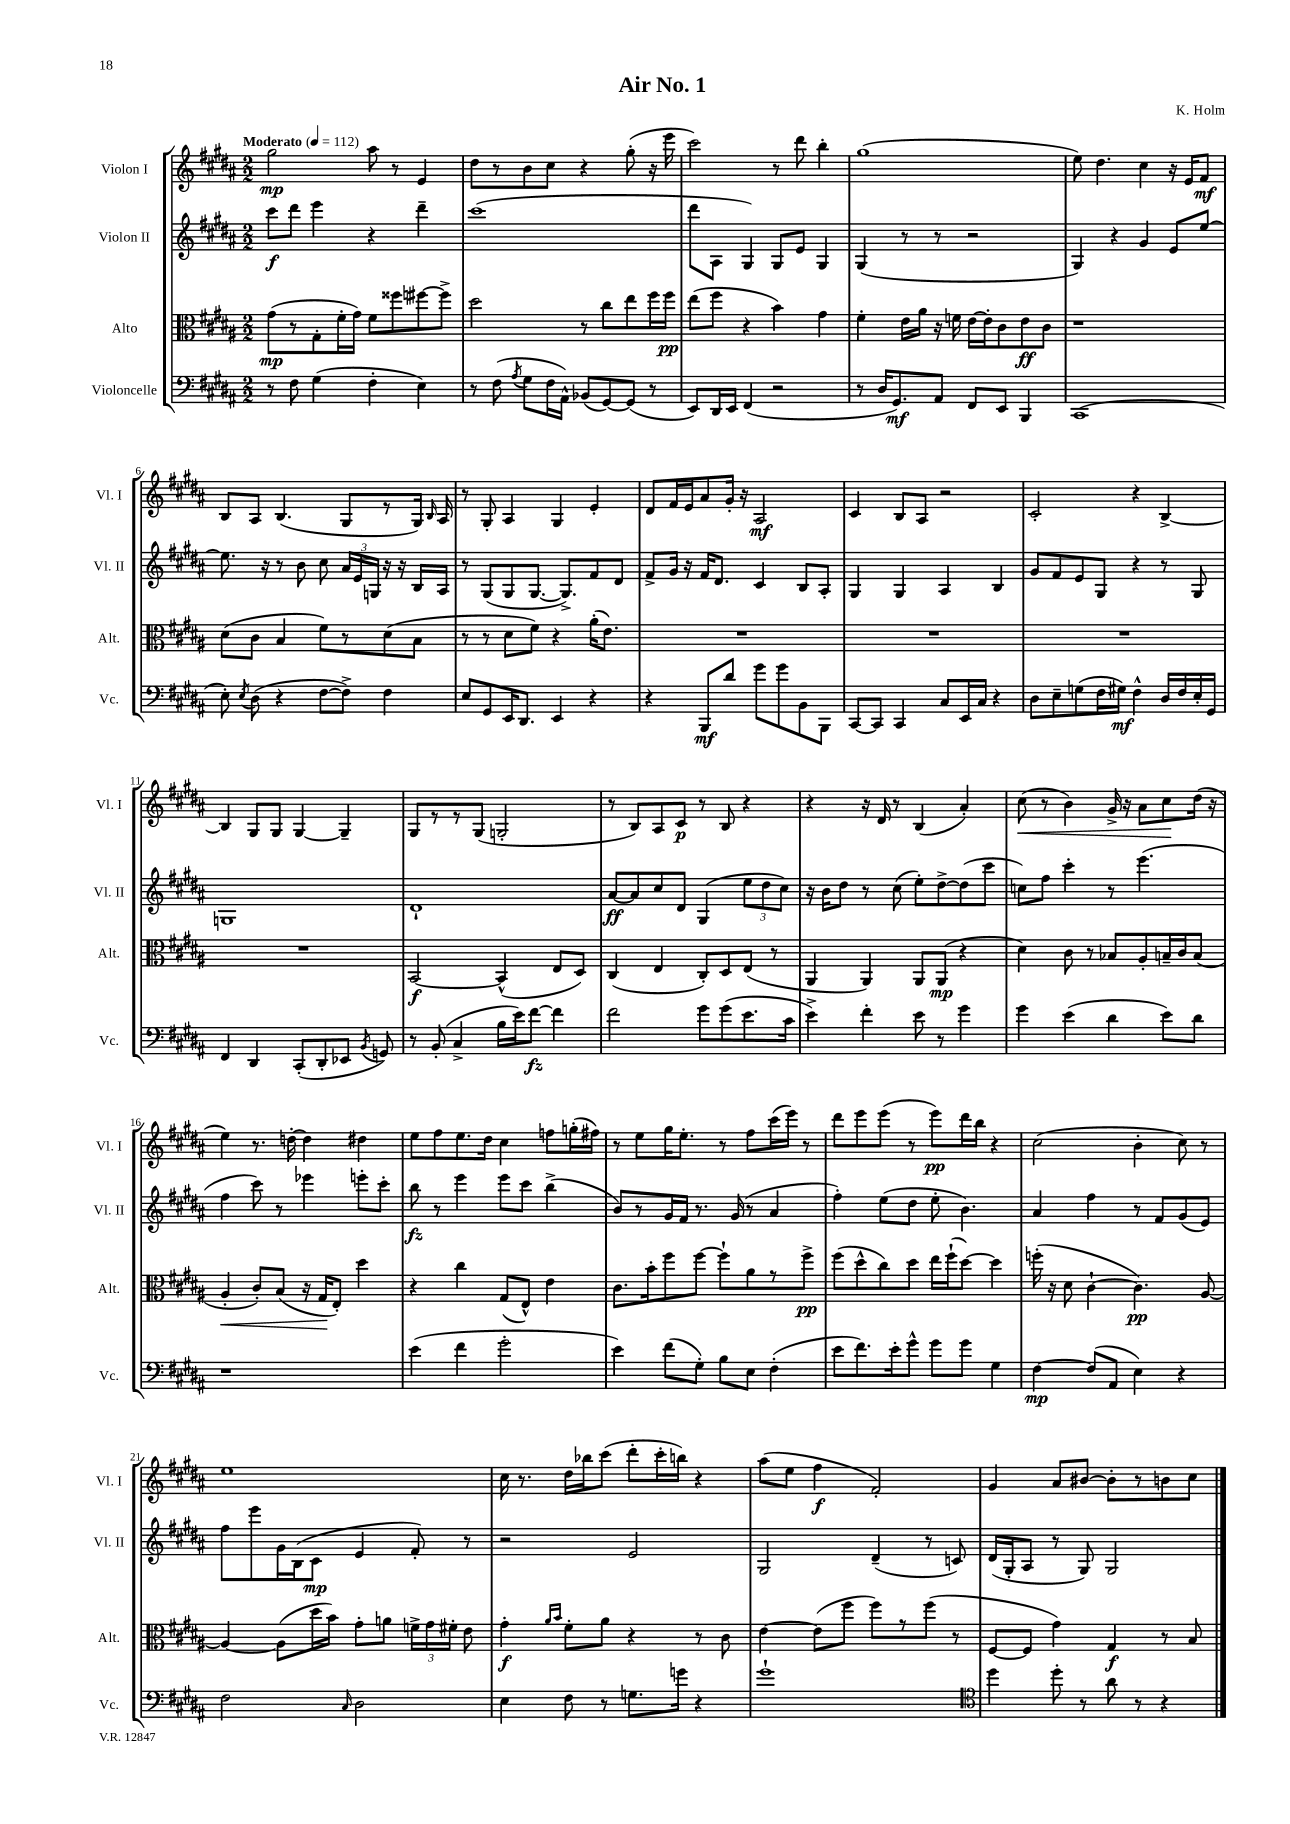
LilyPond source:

\header { title = "Air No. 1" composer = "K. Holm" }
<<
\new StaffGroup <<
\new Staff = "s0" \with { instrumentName = "Violon I" shortInstrumentName = "Vl. I" } {
    \clef treble \key b \major \numericTimeSignature \time 2/2 \tempo "Moderato" 4 = 112
    \autoBeamOff gis''2\mp ais''8 r8 e'4 |
    dis''8[ r8 b'8 cis''8] r4 gis''8-.( r16 e'''16 |
    cis'''2) r8 dis'''8 b''4-. |
    gis''1( |
    e''8) dis''4. cis''4 r16 e'16[ fis'8]\mf |
    b8[ ais8] b4.( gis8[ r8 gis16]) \grace { b16 } ais16 |
    r8 gis8-. ais4 gis4 e'4-. |
    dis'8[ fis'16 e'16 ais'8 gis'16]-. r16 ais2\mf |
    cis'4 b8[ ais8] r2 |
    cis'2-. r4 b4~-> |
    b4 gis8[ gis8] gis4~ gis4-- |
    gis8[ r8 r8 gis8]( g2-. |
    r8 b8[) ais8 cis'8]\p r8 b8 r4 |
    r4 r16 dis'16 r8 b4( ais'4-.) |
    cis''8\<( r8 b'4) gis'16-> r16 ais'8[ cis''8\! dis''16]( r16 |
    e''4) r8. d''16~-. d''4 dis''4 |
    e''8[ fis''8 e''8. dis''16] cis''4 f''8[ g''16-.( fis''16]) |
    r8 e''8[ gis''16 e''8.]-. r8 fis''8[ cis'''16( e'''16]) r8 |
    dis'''8[ e'''8 e'''8]( r8 e'''8[\pp) dis'''16 b''16] r4 |
    cis''2( b'4-. cis''8) r8 |
    e''1 |
    cis''16 r8. dis''16[ bes''16 cis'''8]( dis'''8[-. cis'''16-. b''16]) r4 |
    ais''8[( e''8] fis''4\f fis'2-.) |
    gis'4 ais'8[ bis'8]~ bis'8[-. r8 b'8 cis''8] \bar "|." |
}
\new Staff = "s1" \with { instrumentName = "Violon II" shortInstrumentName = "Vl. II" } {
    \clef treble \key b \major \numericTimeSignature \time 2/2
    \autoBeamOff cis'''8[\f dis'''8] e'''4 r4 dis'''4-- |
    cis'''1( |
    dis'''8[ ais8] gis4) gis8[ e'8] gis4 |
    gis4( r8 r8 r2 |
    gis4) r4 gis'4 e'8[ e''8]~ |
    e''8. r16 r8 b'8 cis''8 \tuplet 3/2 { ais'16[ e'16 g16] } r16 r16 b16[ ais16] |
    r8 gis8[( gis8 gis8.]~ gis8.[->) fis'8 dis'8] |
    fis'8[-> gis'16] r16 fis'16[ dis'8.] cis'4 b8[ ais8]-. |
    gis4 gis4 ais4 b4 |
    gis'8[ fis'8 e'8 gis8] r4 r8 gis8 |
    g1 |
    dis'1-! |
    ais'8[~\ff ais'8 cis''8 dis'8] gis4( \tuplet 3/2 { e''8[ dis''8 cis''8]) } |
    r16 b'16[ dis''8] r8 cis''8( e''8[-.) dis''8~-> dis''8( cis'''8] |
    c''8[) fis''8] cis'''4-. r8 e'''4.( |
    fis''4 cis'''8) r8 ees'''4 e'''8[-. cis'''8]-. |
    b''8\fz r8 e'''4 e'''8[ cis'''8] b''4->( |
    b'8[) r8 gis'16 fis'16] r8. gis'16( r8 ais'4 |
    fis''4-.) e''8[( dis''8] e''8-. b'4.) |
    ais'4 fis''4 r8 fis'8[ gis'8( e'8]) |
    fis''8[ e'''8 gis'16 b16( cis'8]\mp e'4 fis'8-.) r8 |
    r2 e'2 |
    gis2 dis'4--( r8 c'8) |
    dis'16[( gis16-. ais8] r8 gis8) gis2 \bar "|." |
}
\new Staff = "s2" \with { instrumentName = "Alto" shortInstrumentName = "Alt." } {
    \clef alto \key b \major \numericTimeSignature \time 2/2
    \autoBeamOff gis'8[\mp( r8 gis8-. fis'16-. gis'16]) fis'8[ fisis''8 fis''8~ fis''8]-> |
    dis''2 r8 cis''8[ e''8 fis''16 fis''16]\pp |
    e''8[( fis''8] r4 b'4) gis'4 |
    fis'4-. e'16[ ais'16] r16 f'16 e'16[~ e'16-. cis'8 e'8\ff cis'8] |
    r1 |
    dis'8[( cis'8] b4 fis'8[) r8 dis'8( b8] |
    r8 r8 dis'8[ fis'8]) r4 ais'16[-.( e'8.]) |
    R1 |
    R1 |
    R1 |
    R1 |
    b,2~\f b,4-^( e8[ dis8]) |
    cis4( e4 cis8[-.) dis8 e8]( r8 |
    ais,4 ais,4) ais,8[ ais,8]\mp( r4 |
    dis'4) cis'8 r8 bes8[ ais8-. b16-- cis'16 b8]( |
    ais4-.\< cis'8[-.) b8]( r16 gis16[\! e8]-.) dis''4 |
    r4 cis''4 gis8[( e8]-^) e'4 |
    cis'8.[ b'16-. fis''8 fis''8]~ fis''8[-! ais'8 r8 fis''8]->\pp |
    fis''8[( dis''8-^ cis''8) dis''8] e''16[ fis''16-!( dis''8]~) dis''4 |
    f''16-.( r16 dis'8 cis'4~-! cis'4.\pp) ais8~ |
    ais4~ ais8[( dis''16 b'16]) gis'8[-. a'8] \tuplet 3/2 { f'16[-> gis'16 fis'16]-. } e'8 |
    gis'4-.\f \grace { ais'16[ b'16] } fis'8[-. ais'8] r4 r8 cis'8 |
    e'4~ e'8[( fis''8] fis''8[) r8 fis''8]( r8 |
    fis8[~ fis8] gis'4) gis4\f r8 b8 \bar "|." |
}
\new Staff = "s3" \with { instrumentName = "Violoncelle" shortInstrumentName = "Vc." } {
    \clef bass \key b \major \numericTimeSignature \time 2/2
    \autoBeamOff r8 fis8 gis4( fis4-. e4) |
    r8 fis8( \acciaccatura { ais8 } gis8[ fis16 ais,16]-^) bes,8[( gis,8~) gis,8]( r8 |
    e,8[) dis,16 e,16] fis,4( r2 |
    r8 dis16[ gis,8.\mf) ais,8] fis,8[ e,8] b,,4 |
    cis,1( |
    e8-.) \acciaccatura { e8 } dis8( r4 fis8[~ fis8]->) fis4 |
    e8[ gis,8 e,16 dis,8.] e,4 r4 |
    r4 b,,8[\mf dis'8] gis'8[ gis'8 b,8 b,,8] |
    cis,8[~ cis,8] cis,4 cis8[ e,16 cis16] r4 |
    dis8[ e8-- g8( fis16 gis16]\mf) fis4-^ dis16[ fis16 e16-. gis,16] |
    fis,4 dis,4 cis,8[-.( dis,8-. ees,8] \acciaccatura { b,8 } g,8) |
    r8 b,8-.( cis4-> b16[ e'16) fis'8]~\fz fis'4 |
    fis'2 gis'8[ gis'8( e'8. cis'16] |
    e'4->) fis'4-. e'8 r8 gis'4 |
    gis'4 e'4( dis'4 e'8[) dis'8] |
    r1 |
    e'4( fis'4 gis'2-. |
    e'4) fis'8[( gis8]-.) b8[ e8] fis4-.( |
    e'8[ fis'8.) e'16-. gis'8]-^ gis'8[ gis'8] gis4 |
    fis4~\mp fis8[( ais,8] e4) r4 |
    fis2 \grace { cis16 } dis2 |
    e4 fis8 r8 g8.[ g'16] r4 |
    gis'1-! |
    \clef tenor dis''4 dis''8-. r8 ais'8 r8 r4 \bar "|." |
}
>>
>>
